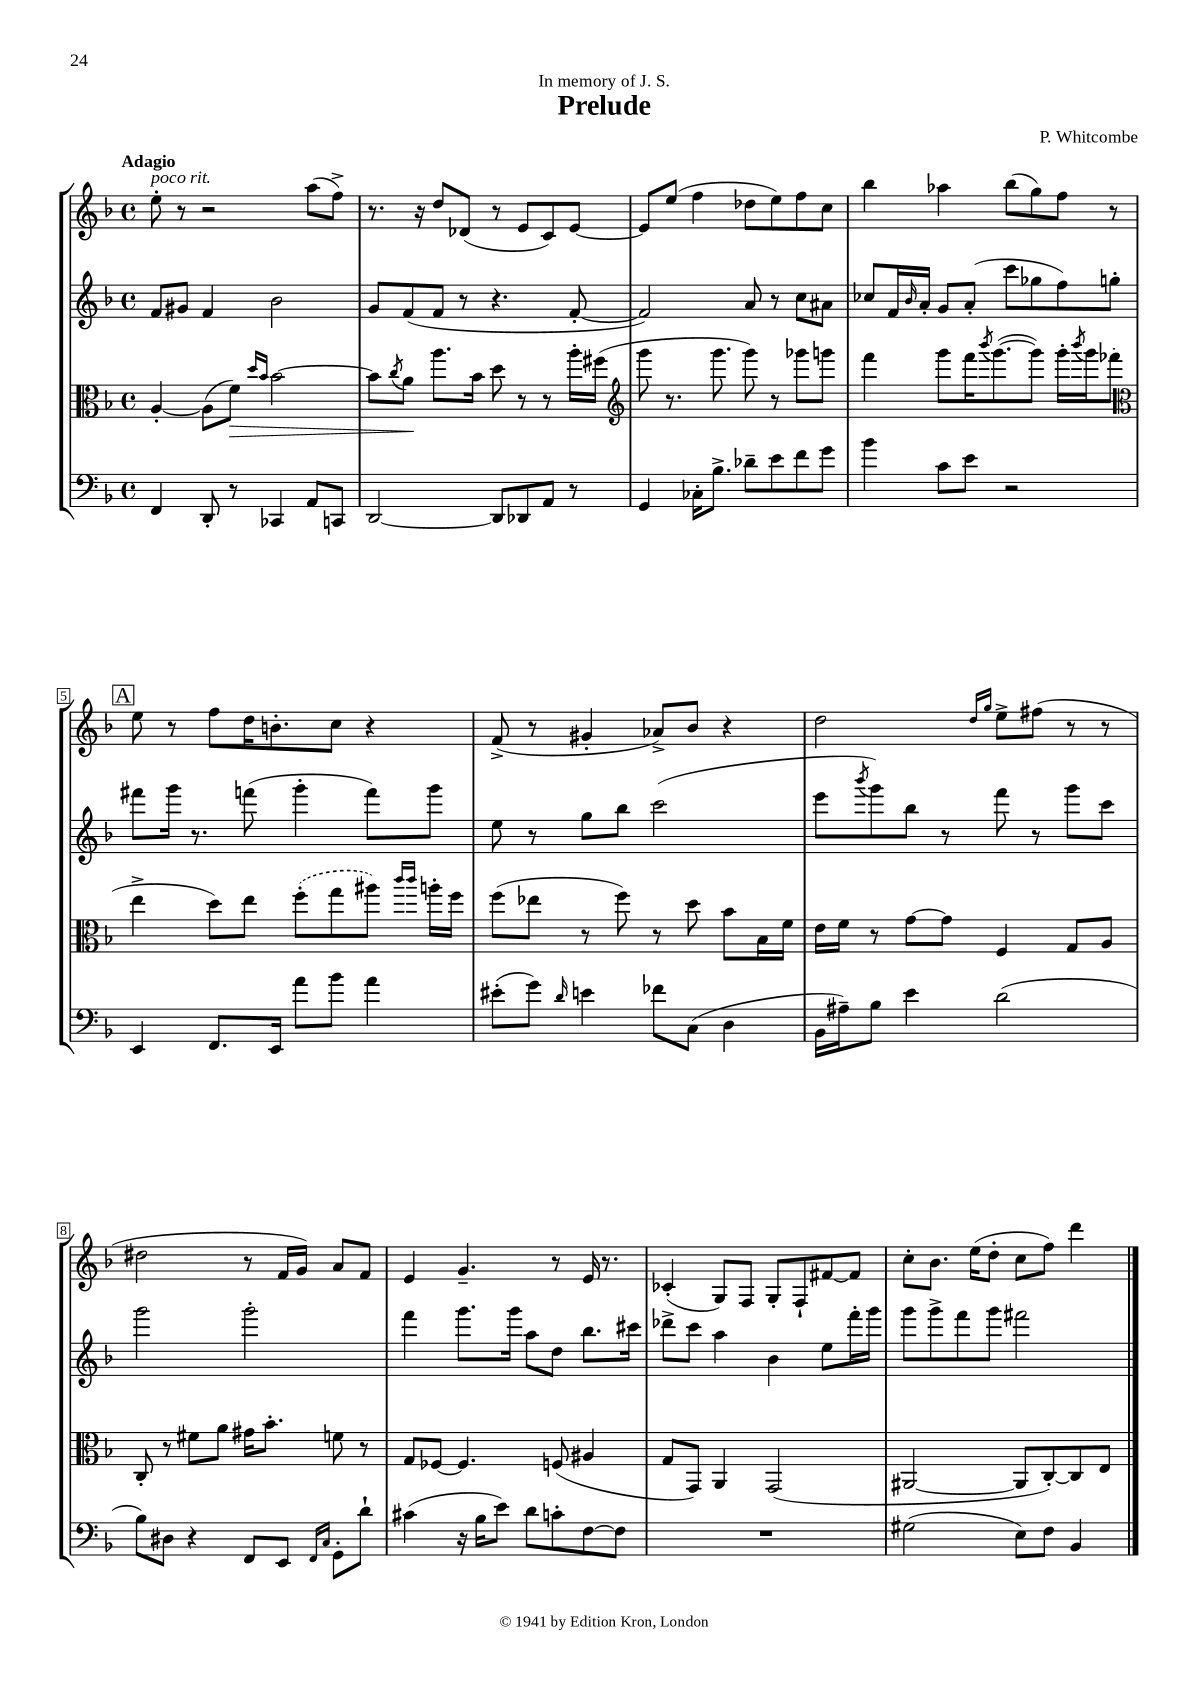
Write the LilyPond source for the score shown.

\header { title = "Prelude" composer = "P. Whitcombe" dedication = "In memory of J. S." }
<<
\new StaffGroup <<
\new Staff = "s0" {
    \clef treble \key f \major \defaultTimeSignature \time 4/4 \tempo "Adagio"
    e''8-.^\markup { \italic "poco rit." } r8 r2 a''8( f''8->) |
    r8. r16 d''8 des'8( r8 e'8 c'8) e'8~ |
    e'8 e''8( f''4 des''8 e''8) f''8 c''8 |
    bes''4 aes''4 bes''8( g''8) f''8 r8 |
    \mark \markup { \box "A" } e''8 r8 f''8 d''16 b'8.-. c''8 r4 |
    f'8->( r8 gis'4-. aes'8->) bes'8 r4 |
    d''2 \grace { d''16 g''16 } e''8-> fis''8( r8 r8 |
    dis''2 r8 f'16 g'16) a'8 f'8 |
    e'4 g'4.-- r8 e'16 r8. |
    ces'4-.( g8) f8 g8-. f8-! fis'8~ fis'8 |
    c''8-. bes'8. e''16( d''8-. c''8 f''8) d'''4 \bar "|." |
}
\new Staff = "s1" {
    \clef treble \key f \major \defaultTimeSignature \time 4/4
    f'8 gis'8 f'4 bes'2 |
    g'8 f'8( f'8 r8 r4. f'8~-. |
    f'2) a'8 r8 c''8 ais'8 |
    ces''8 f'16 \grace { bes'16 } a'16-. g'8 a'8-.( c'''8 ges''8 f''8) g''8-. |
    \mark \markup { \box "A" } fis'''8 g'''16 r8. f'''8( g'''4-. f'''8) g'''8 |
    e''8 r8 g''8 bes''8 c'''2( |
    e'''8 \acciaccatura { bes'''8 } g'''8) bes''8 r8 f'''8 r8 g'''8 c'''8 |
    g'''2 g'''2-. |
    f'''4 g'''8. g'''16 a''8 d''8 bes''8. cis'''16 |
    des'''8-> c'''8 a''4 bes'4 e''8 f'''16-. g'''16 |
    g'''8 g'''8-> f'''8 g'''8 fis'''2 \bar "|." |
}
\new Staff = "s2" {
    \clef alto \key f \major \defaultTimeSignature \time 4/4
    a4~-. a8( f'8\>) \grace { d''16 bes'16 } bes'2~ |
    bes'8 \acciaccatura { c''8 } a'8\! a''8. bes'16 d''8 r8 r8 a''16-. fis''16( |
    \clef treble g'''8 r8. g'''8. g'''8) r8 ges'''8 g'''8 |
    f'''4 g'''8 f'''16 \acciaccatura { bes'''8 } g'''8.~( g'''8) g'''16-. \acciaccatura { bes'''8 } g'''16 fes'''8( |
    \mark \markup { \box "A" } \clef alto e''4-> d''8) e''8 \once \slurDashed f''8-.( g''8 ais''8) \grace { c'''16 c'''16 } a''16-. f''16 |
    f''8( ees''8 r8 f''8) r8 d''8 bes'8 bes16 f'16 |
    e'16 f'16 r8 g'8~ g'8 f4 g8 a8 |
    c8-. r8 fis'8 a'8 gis'16 bes'8.-. f'8 r8 |
    g8 fes8~ fes4. f8( ais4 |
    g8 g,8) a,4 g,2( |
    ais,2~ ais,8 c8~-.) c8 e8 \bar "|." |
}
\new Staff = "s3" {
    \clef bass \key f \major \defaultTimeSignature \time 4/4
    f,4 d,8-. r8 ces,4 a,8 c,8 |
    d,2~ d,8 des,8 a,8 r8 |
    g,4 ces16-. bes8.-> des'8-- e'8 f'8 g'8 |
    bes'4 c'8 e'8 r2 |
    \mark \markup { \box "A" } e,4 f,8. e,16 a'8 bes'8 a'4 |
    eis'8-.( g'8) \grace { d'16 } e'4 fes'8 c8( d4 |
    bes,16 ais16--) bes8 e'4 d'2( |
    bes8) dis8 r4 f,8 e,8 \grace { f,16 c16 } g,8-. d'8-! |
    cis'4( r16 bes16 e'8) d'8 c'8-. f8~ f8 |
    R1 |
    gis2( e8) f8 bes,4 \bar "|." |
}
>>
>>
\layout { \context { \Score \override BarNumber.stencil = #(make-stencil-boxer 0.1 0.3 ly:text-interface::print) } }
